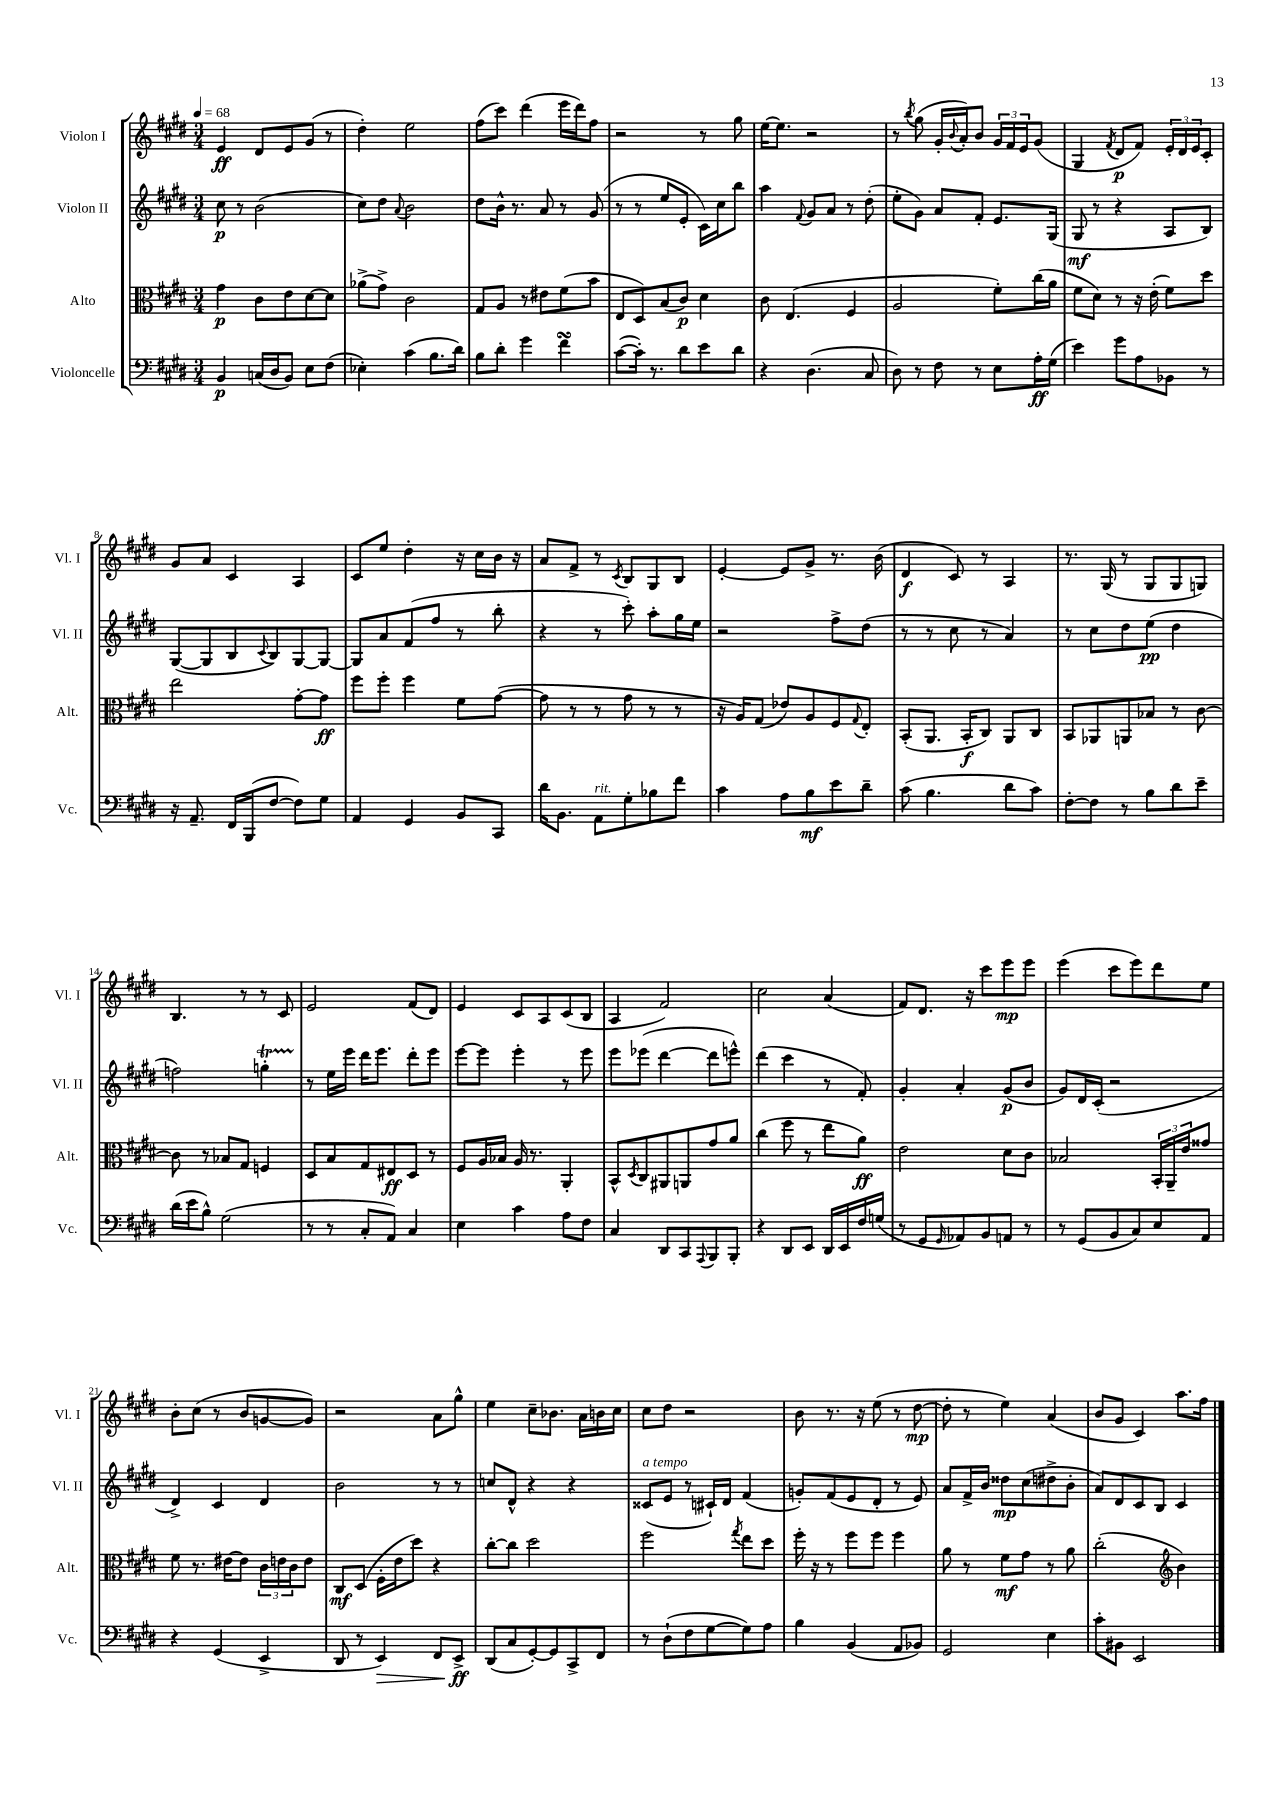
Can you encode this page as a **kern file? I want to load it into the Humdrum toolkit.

**kern	**dynam	**kern	**dynam	**kern	**dynam	**kern	**dynam
*part4	*part4	*part3	*part3	*part2	*part2	*part1	*part1
*staff4	*staff4	*staff3	*staff3	*staff2	*staff2	*staff1	*staff1
*I"Violoncelle	*	*I"Alto	*	*I"Violon II	*	*I"Violon I	*
*I'Vc.	*	*I'Alt.	*	*I'Vl. II	*	*I'Vl. I	*
*clefF4	*	*clefC3	*	*clefG2	*	*clefG2	*
*k[f#c#g#d#]	*	*k[f#c#g#d#]	*	*k[f#c#g#d#]	*	*k[f#c#g#d#]	*
*M3/4	*	*M3/4	*	*M3/4	*	*M3/4	*
*MM68	*	*MM68	*	*MM68	*	*MM68	*
=1	=1	=1	=1	=1	=1	=1	=1
4BB/	p	4g#\	p	8cc#\	p	4e/	ff
.	.	.	.	8r	.	.	.
(16Cn/LL	.	8c#\L	.	(2b\	.	8d#/L	.
16D#/J	.	.	.	.	.	.	.
8BB/J)	.	8e\	.	.	.	8e/	.
8E\L	.	[8d#\	.	.	.	(8g#/J	.
(8F#\J	.	8d#\J]	.	.	.	8r	.
=2	=2	=2	=2	=2	=2	=2	=2
4E-X'\)	.	(8a-X^\L	.	8cc#\L)	.	4dd#'\)	.
.	.	8g#^\J)	.	8dd#\J	.	.	.
.	.	.	.	8qqa/	.	.	.
(4c#\	.	2c#\	.	2b\	.	2ee\	.
8.B\L	.	.	.	.	.	.	.
16d#\Jk)	.	.	.	.	.	.	.
=3	=3	=3	=3	=3	=3	=3	=3
8B\L	.	8G#/L	.	8dd#\L	.	(8ff#\L	.
8d#'\J	.	8A/J	.	16b^^\Jk	.	8ccc#\J)	.
.	.	.	.	8.r	.	.	.
4g#\	.	8r	.	.	.	(4ddd#\	.
.	.	8e#X\L	.	8a/	.	.	.
4f#sSSS\	.	(8f#\	.	8r	.	16eee\LL	.
.	.	.	.	.	.	16ddd#\J)	.
.	.	8b\J	.	(8g#/	.	8ff#\J	.
=4	=4	=4	=4	=4	=4	=4	=4
([8c#\L	.	8E/L	.	8r	.	2r	.
16c#'\Jk])	.	8D#/)	.	8r	.	.	.
8.r	.	.	.	.	.	.	.
.	.	(8B/	.	8ee/L	.	.	.
8d#\L	.	8c#/J)	p	8e'/J	.	.	.
8e\	.	4d#\	.	16c#\LL)	.	8r	.
.	.	.	.	16cc#\J	.	.	.
8d#\J	.	.	.	8bb\J	.	8gg#\	.
=5	=5	=5	=5	=5	=5	=5	=5
4r	.	8c#\	.	4aa\	.	[16ee\KL	.
.	.	.	.	.	.	8.ee\J]	.
.	.	(4.E/	.	.	.	.	.
.	.	.	.	8qqf#/	.	.	.
(4.D#\	.	.	.	8g#/L	.	2r	.
.	.	.	.	8a/J	.	.	.
.	.	4F#/	.	8r	.	.	.
8C#/	.	.	.	(8dd#'\	.	.	.
=6	=6	=6	=6	=6	=6	=6	=6
8D#\)	.	2A/	.	8ee'\L	.	8r	.
.	.	.	.	.	.	8qbb/	.
8r	.	.	.	8g#\J)	.	(8gg#\	.
8F#\	.	.	.	8a/L	.	16g#'/LL	.
.	.	.	.	.	.	8qqb/	.
.	.	.	.	.	.	16a'/J)	.
8r	.	.	.	8f#'/J	.	8b/J	.
8E\L	.	8f#'\L)	.	8.e/L	.	24g#/LL	.
.	.	.	.	.	.	24f#/	.
.	.	.	.	.	.	24e/J	.
16A'\L	ff	(16cc#\L	.	.	.	(8g#/J	.
(16G#\JJ	.	16a\JJ	.	(16G#/Jk	.	.	.
=7	=7	=7	=7	=7	=7	=7	=7
4e\)	.	8f#\L	.	8G#/	mf	4G#/	.
.	.	8d#\J)	.	8r	.	.	.
.	.	.	.	.	.	8qf#/	.
8g#\L	.	8r	.	4r	.	8d#/L	p
8A\	.	16r	.	.	.	8f#/J)	.
.	.	(16e'\	.	.	.	.	.
8BB-X\J	.	8f#\L)	.	8A/L	.	24e'/LL	.
.	.	.	.	.	.	24d#/	.
.	.	.	.	.	.	24e/J	.
8r	.	8dd#\J	.	8B/J)	.	8c#'/J	.
!!LO:LB:g=z
=8	=8	=8	=8	=8	=8	=8	=8
16r	.	2ee\	.	([8G#/L	.	8g#/L	.
8.AA~/	.	.	.	.	.	.	.
.	.	.	.	8G#/]	.	8a/J	.
16FF#/LL	.	.	.	8B/	.	4c#/	.
(16BBB/J	.	.	.	.	.	.	.
.	.	.	.	8qqc#/	.	.	.
[8F#/J	.	.	.	8B/)	.	.	.
8F#\L])	.	[8g#'\L	.	[8G#/	.	4A/	.
8G#\J	.	8g#\J]	ff	8G#/J_	.	.	.
=9	=9	=9	=9	=9	=9	=9	=9
4AA/	.	8ff#\L	.	8G#/L]	.	8c#/L	.
.	.	8ff#'\J	.	8a/	.	8ee/J	.
4GG#/	.	4ff#\	.	(8f#/	.	4dd#'\	.
.	.	.	.	8ff#/J	.	.	.
8BB/L	.	8f#\L	.	8r	.	16r	.
.	.	.	.	.	.	16cc#\LL	.
8CC#/J	.	([8g#\J	.	8bb'\	.	16b\JJ	.
.	.	.	.	.	.	16r	.
=10	=10	=10	=10	=10	=10	=10	=10
16d#\KL	.	8g#\]	.	4r	.	8a/L	.
8.BB\J	.	.	.	.	.	.	.
.	.	8r	.	.	.	8f#^/J	.
!LO:TX:a:i:t=rit.	!	!	!	!	!	!	!
8AA\L	.	8r	.	8r	.	8r	.
.	.	.	.	.	.	8qc#/	.
8G#'\	.	8g#\	.	8ccc#'\)	.	8B/L	.
8B-X\	.	8r	.	8aa'\L	.	8G#/	.
8f#\J	.	8r	.	16gg#\L	.	8B/J	.
.	.	.	.	16ee\JJ	.	.	.
=11	=11	=11	=11	=11	=11	=11	=11
4c#\	.	16r	.	2r	.	[4e'/	.
.	.	16A/KL)	.	.	.	.	.
.	.	(8G#/J	.	.	.	.	.
8A\L	.	8e-X/L)	.	.	.	8e/L]	.
8B\	mf	8A/	.	.	.	8g#^/J	.
8e\	.	8F#/	.	8ff#^\L	.	8.r	.
.	.	8qqG#/	.	.	.	.	.
8d#~\J	.	8E'/J	.	(8dd#\J	.	.	.
.	.	.	.	.	.	(16b\	.
=12	=12	=12	=12	=12	=12	=12	=12
(8c#\	.	(8BB'/L	.	8r	.	4d#/	f
4.B\	.	8.AA/J	.	8r	.	.	.
.	.	.	.	8cc#\	.	8c#/)	.
.	.	16BB'/KL	f	.	.	.	.
.	.	8C#/J)	.	8r	.	8r	.
8d#\L	.	8AA/L	.	4a/)	.	4A/	.
8c#\J)	.	8C#/J	.	.	.	.	.
=13	=13	=13	=13	=13	=13	=13	=13
[8F#'\L	.	8BB/L	.	8r	.	8.r	.
8F#\J]	.	8AA-X/	.	8cc#\L	.	.	.
.	.	.	.	.	.	(16G#/	.
8r	.	8AAn/	.	8dd#\	.	8r	.
8B\L	.	8B-X/J	.	(8ee\J	pp	8G#/L	.
8d#\	.	8r	.	4dd#\	.	8G#/	.
8e~\J	.	[8c#\	.	.	.	8Gn/J)	.
!!LO:LB:g=z
=14	=14	=14	=14	=14	=14	=14	=14
(16d#\LL	.	8c#\]	.	2ffn\)	.	4.B/	.
16e\J	.	.	.	.	.	.	.
8B^^\J)	.	8r	.	.	.	.	.
(2G#\	.	8B-X/L	.	.	.	.	.
.	.	8G#/J	.	.	.	8r	.
.	.	4Fn/	.	4ggnT'\	.	8r	.
.	.	.	.	.	.	8c#/	.
=15	=15	=15	=15	=15	=15	=15	=15
8r	.	8D#/L	.	8r	.	2e/	.
8r	.	8B/	.	16ee\LL	.	.	.
.	.	.	.	16eee\JJ	.	.	.
8C#'/L	.	8G#/	.	16ddd#\KL	.	.	.
.	.	.	.	8.eee\J	.	.	.
8AA/J)	.	8E#X/	ff	.	.	.	.
4C#/	.	8D#/J	.	8ddd#'\L	.	(8f#/L	.
.	.	8r	.	8eee\J	.	8d#/J)	.
=16	=16	=16	=16	=16	=16	=16	=16
4E\	.	8F#/L	.	[8eee\L	.	4e/	.
.	.	16A/L	.	8eee\J]	.	.	.
.	.	16B-X/JJ	.	.	.	.	.
4c#\	.	16A/	.	4eee'\	.	8c#/L	.
.	.	8.r	.	.	.	.	.
.	.	.	.	.	.	8A/	.
8A\L	.	4AA'/	.	8r	.	(8c#/	.
8F#\J	.	.	.	8eee\	.	8B/J	.
=17	=17	=17	=17	=17	=17	=17	=17
4C#/	.	8BB^^/L	.	8eee\L	.	4A/	.
.	.	8qD#/	.	.	.	.	.
.	.	8C#/	.	(8eee-X\J	.	.	.
8DD#/L	.	8AA#X/	.	[4ddd#\	.	2f#/)	.
8CC#/	.	8AAn/	.	.	.	.	.
8qqAAA/	.	.	.	.	.	.	.
8BBB/	.	8g#/	.	8ddd#\L]	.	.	.
8BBB'/J	.	8a/J	.	8eeen^^\J)	.	.	.
=18	=18	=18	=18	=18	=18	=18	=18
4r	.	(4cc#\	.	(4ddd#\	.	2cc#\	.
8DD#/L	.	8ff#\	.	4ccc#\	.	.	.
8EE/J	.	8r	.	.	.	.	.
16DD#/LL	.	8ee\L	.	8r	.	(4a/	.
16EE/	.	.	.	.	.	.	.
16F#/	.	8a\J)	ff	8f#'/)	.	.	.
(16Gn/JJ	.	.	.	.	.	.	.
=19	=19	=19	=19	=19	=19	=19	=19
8r	.	2e\	.	4g#'/	.	8f#/L)	.
8GG#/L	.	.	.	.	.	8.d#/J	.
16qqGG#/	.	.	.	.	.	.	.
8AA-X/)	.	.	.	4a'/	.	.	.
.	.	.	.	.	.	16r	.
8BB/	.	.	.	.	.	8ccc#\L	.
8AAn/J	.	8d#\L	.	(8g#/L	p	8eee\	mp
8r	.	8c#\J	.	8b/J	.	8eee\J	.
=20	=20	=20	=20	=20	=20	=20	=20
8r	.	2B-X/	.	8g#/L)	.	(4eee\	.
(8GG#/L	.	.	.	16d#/L	.	.	.
.	.	.	.	(16c#'/JJ	.	.	.
8BB/	.	.	.	2r	.	8ccc#\L	.
8C#/)	.	.	.	.	.	8eee\)	.
8E/	.	24BB'/LL	.	.	.	8ddd#\	.
.	.	24AA~/	.	.	.	.	.
.	.	24e/J	.	.	.	.	.
8AA/J	.	8g##X/J	.	.	.	8ee\J	.
!!LO:LB:g=z
=21	=21	=21	=21	=21	=21	=21	=21
4r	.	8f#\	.	4d#^/)	.	8b'\L	.
.	.	8.r	.	.	.	(8cc#\J	.
(4GG#/	.	.	.	4c#/	.	8r	.
.	.	[16e#X\KL	.	.	.	.	.
.	.	8e#\J]	.	.	.	8b/L	.
4EE^/	.	24c#\LL	.	4d#/	.	[8gn/	.
.	.	24en\	.	.	.	.	.
.	.	24c#\J	.	.	.	.	.
.	.	8e\J	.	.	.	8g/J])	.
=22	=22	=22	=22	=22	=22	=22	=22
8DD#/	.	8C#/L	mf	2b\	.	2r	.
8r	.	(8D#/J	.	.	.	.	.
!	!LO:HP:b	!	!	!	!	!	!
4EE/)	>	16F#'\LL	.	.	.	.	.
.	.	16e\J	.	.	.	.	.
.	.	8dd#\J)	.	.	.	.	.
8FF#/L	.	4r	.	8r	.	8a\L	.
8EE^/J	ff	.	.	8r	.	8gg#^^\J	.
.	]	.	.	.	.	.	.
=23	=23	=23	=23	=23	=23	=23	=23
(8DD#/L	.	[8cc#'\L	.	8ccn/L	.	4ee\	.
8C#/	.	8cc#\J]	.	8d#^^/J	.	.	.
[8GG#'/)	.	2dd#\	.	4r	.	8cc#~\L	.
8GG#/]	.	.	.	.	.	8.b-X\J	.
8CC#^/	.	.	.	4r	.	.	.
.	.	.	.	.	.	16a\LL	.
8FF#/J	.	.	.	.	.	16bn\	.
.	.	.	.	.	.	16cc#\JJ	.
=24	=24	=24	=24	=24	=24	=24	=24
!	!	!	!	!LO:TX:a:i:t=a tempo	!	!	!
8r	.	2ff#\	.	(8c##X/L	.	8cc#\L	.
(8D#`\L	.	.	.	8e/J	.	8dd#\J	.
8F#\	.	.	.	8r	.	2r	.
[8G#\	.	.	.	16c#X`/LL)	.	.	.
.	.	.	.	16d#/JJ	.	.	.
.	.	8qgg#/	.	.	.	.	.
8G#\])	.	8ee\L	.	(4f#/	.	.	.
8A\J	.	8dd#\J	.	.	.	.	.
=25	=25	=25	=25	=25	=25	=25	=25
4B\	.	16ff#'\	.	8gn'/L)	.	8b\	.
.	.	16r	.	.	.	.	.
.	.	8r	.	(8f#/	.	8.r	.
(4BB/	.	8ff#\L	.	8e/	.	.	.
.	.	.	.	.	.	16r	.
.	.	8ff#\J	.	8d#'/J	.	(8ee\	.
8AA/L	.	4ff#\	.	8r	.	8r	.
8BB-X/J)	.	.	.	8e/)	.	[8dd#\	mp
=26	=26	=26	=26	=26	=26	=26	=26
2GG#/	.	8a\	.	8a/L	.	8dd#'\]	.
.	.	8r	.	16f#^/L	.	8r	.
.	.	.	.	16b/JJ	.	.	.
.	.	8f#\L	mf	8dd##X\L	mp	4ee\)	.
.	.	8g#\J	.	(8cc#\	.	.	.
4E\	.	8r	.	8dd#X^\	.	(4a/	.
.	.	8a\	.	8b'\J	.	.	.
=27	=27	=27	=27	=27	=27	=27	=27
8c#'\L	.	(2cc#'\	.	8a/L)	.	8b/L	.
8BB#X\J	.	.	.	8d#/	.	8g#/J	.
2EE/	.	.	.	8c#/	.	4c#/)	.
.	.	.	.	8B/J	.	.	.
*	*	*clefG2	*	*	*	*	*
.	.	4b\)	.	4c#/	.	8.aa\L	.
.	.	.	.	.	.	16ff#\Jk	.
==	==	==	==	==	==	==	==
*-	*-	*-	*-	*-	*-	*-	*-
